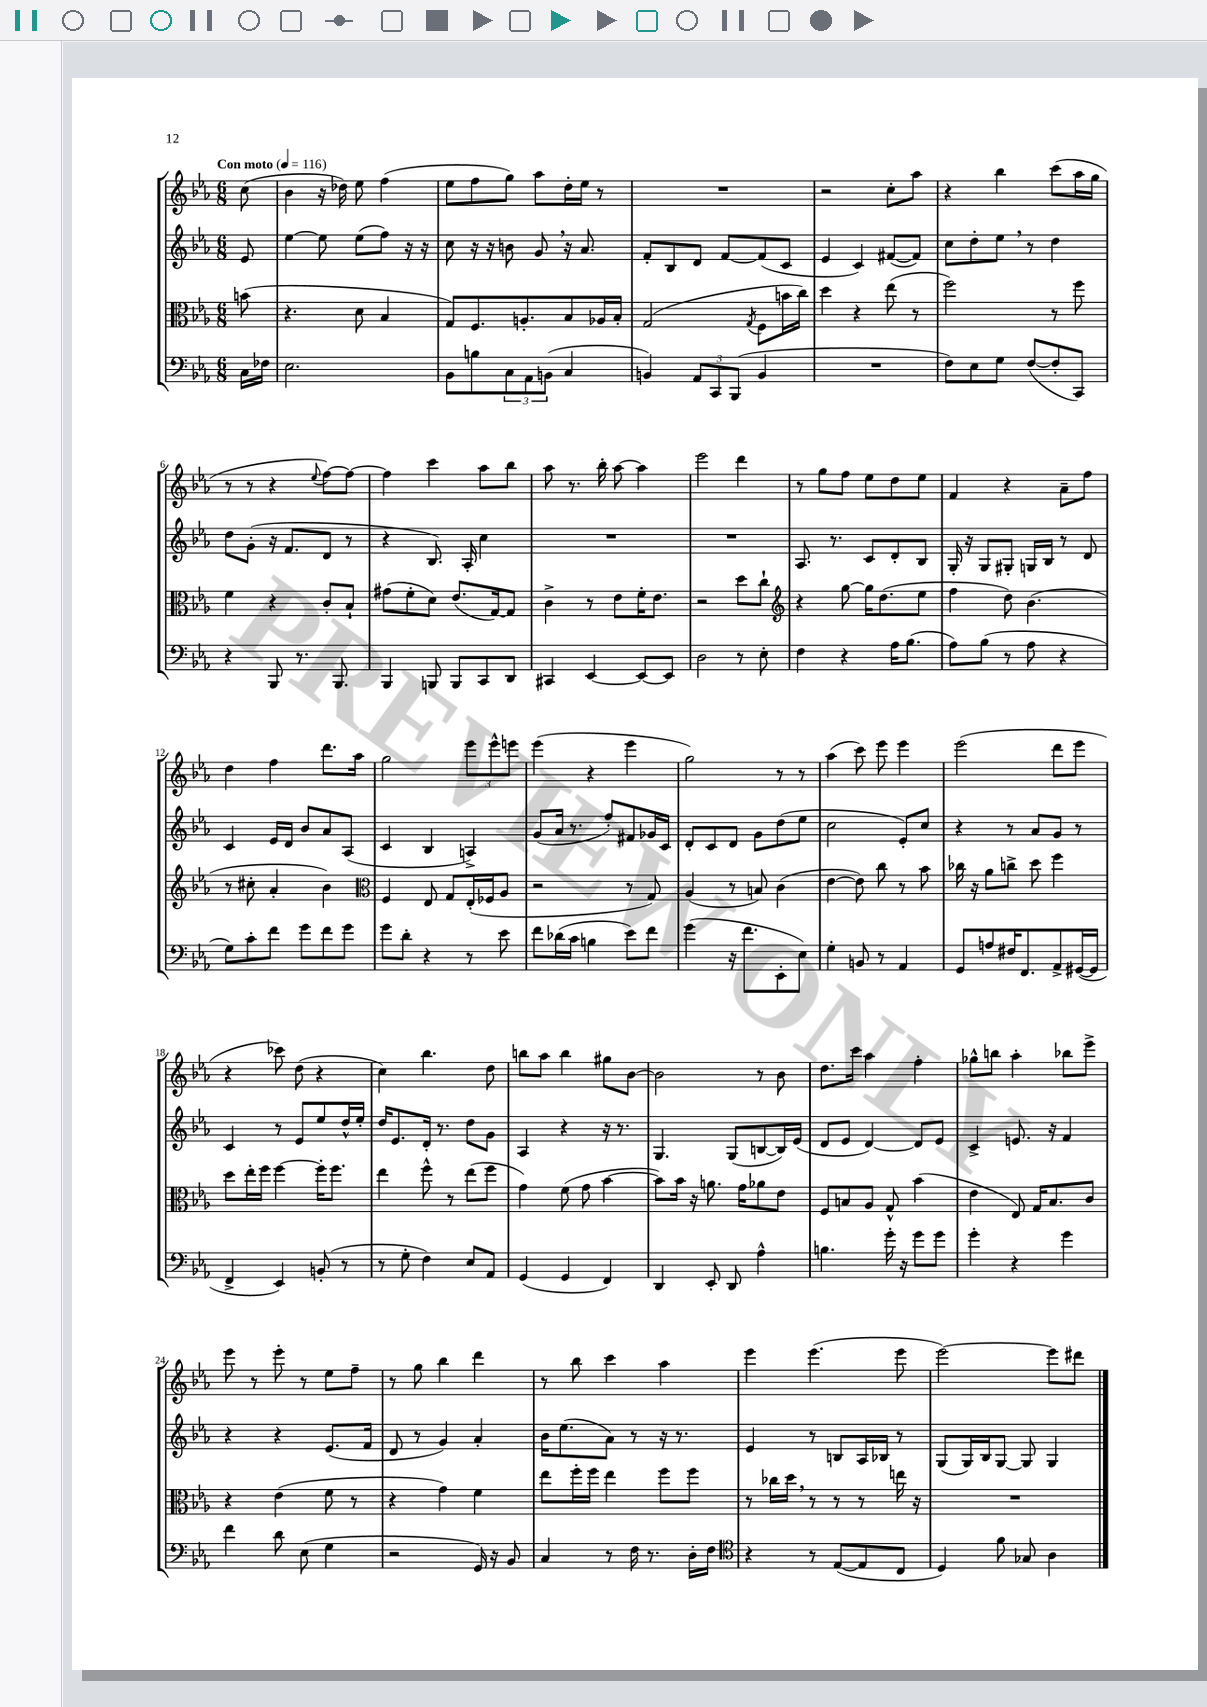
<<
\new StaffGroup <<
\new Staff = "s0" {
    \clef treble \key ees \major \numericTimeSignature \time 6/8 \partial 8 \tempo "Con moto" 4 = 116
    c''8( |
    bes'4 r16 des''16) ees''8 f''4( |
    ees''8 f''8 g''8) aes''8 d''16-. ees''16 r8 |
    R2. |
    r2 c''8-. aes''8 |
    r4 bes''4 c'''8( aes''16 g''16 |
    r8 r8 r4 \appoggiatura { ees''8 } f''8~) f''8~ |
    f''4 c'''4 aes''8 bes''8 |
    aes''8 r8. bes''16-. aes''8~ aes''4 |
    ees'''2 d'''4 |
    r8 g''8 f''8 ees''8 d''8 ees''8 |
    f'4 r4 aes'8-- f''8 |
    d''4 f''4 d'''8. aes''16 |
    g''2 \tuplet 3/2 { ees'''8 ees'''8-^ e'''8 } |
    ees'''4( r4 ees'''4 |
    g''2) r8 r8 |
    aes''4( c'''8) ees'''8 ees'''4 |
    ees'''2( d'''8 ees'''8 |
    r4 ces'''8) d''8( r4 |
    c''4) bes''4. d''8 |
    b''8 aes''8 b''4 gis''8 bes'8~ |
    bes'2 r8 bes'8 |
    d''8. c'''16 aes''4 f''4-. |
    ges''8-^ b''8 aes''4-. bes''8 ees'''8-> |
    ees'''8 r8 ees'''8-. r8 ees''8 f''8-- |
    r8 g''8 bes''4 d'''4 |
    r8 bes''8 c'''4 aes''4 |
    ees'''4 ees'''4.( ees'''8 |
    ees'''2~) ees'''8 dis'''8 \bar "|." |
}
\new Staff = "s1" {
    \clef treble \key ees \major \numericTimeSignature \time 6/8 \partial 8
    ees'8 |
    ees''4~ ees''8 ees''8( f''8) r16 r16 |
    c''8 r16 r16 b'8 g'8 \breathe r16 aes'8. |
    f'8-. bes8 d'8 f'8~ f'8( c'8 |
    ees'4 c'4) fis'8~( fis'8) |
    c''8 d''8-. ees''8 \breathe r8 d''4 |
    d''8 g'8-.( r16 f'8. d'8 r8 |
    r4 bes8.) aes16-. c''4 |
    R2. |
    R2. |
    aes8. r8. c'8 d'8-. bes8 |
    g16-. r16 g8 gis8-. g16 bes16 r8 d'8 |
    c'4 ees'16 d'16 bes'8 aes'8 aes8( |
    c'4 bes4 a4->) |
    g'8( aes'16 r8. f''8-.) fis'8 ges'16 c'16 |
    d'8-. c'8 d'8 g'8 d''8( ees''8 |
    c''2 ees'8-.) c''8 |
    r4 r8 aes'8 g'8 r8 |
    c'4 r8 ees'8 ees''8 d''16-^ ees''16-. |
    d''16 ees'8. d'16-. r8. d''8 g'8 |
    aes4 r4 r16 r8. |
    g4. g8( b8~ b16) ees'16( |
    d'8 ees'8 d'4~) d'8 ees'8 |
    c'4-> e'8. r16 f'4 |
    r4 r4 ees'8.( f'16 |
    d'8 r8 g'4) aes'4-. |
    bes'16 ees''8.( aes'8) r8 r16 r8. |
    ees'4 r8 b8 aes16 bes16 r8 |
    g8( g16) bes16 g8~ g8 g4 \bar "|." |
}
\new Staff = "s2" {
    \clef alto \key ees \major \numericTimeSignature \time 6/8 \partial 8
    b'8( |
    r4. d'8 bes4 |
    g8) f8. a8.-. bes8 aes16 bes16-. |
    g2( \acciaccatura { g8 } f8 b'16 c''16) |
    d''4 r4 ees''8( r8 |
    f''2) r8 f''8 |
    f'4 r4 c'8-. bes8-! |
    gis'8( f'8-. d'8) ees'8.( g16~) g8 |
    c'4-> r8 ees'8 f'16-. ees'8. |
    r2 d''8 c''8-! |
    \clef treble r4 g''8~ g''16 d''8.( ees''8 |
    f''4 d''8) bes'4.( |
    r8 cis''8-. aes'4-. bes'4) |
    \clef alto f4 ees8 g8 ees16-.( fes16 aes8 |
    r2 r8 g8) |
    aes4( r8 b8) c'4( |
    ees'4~ ees'8) c''8 r8 bes'8 |
    ces''16 r16 aes'8 c''8-> d''8 f''4 |
    d''8 ees''16-. f''16 f''4~ f''16-. f''8. |
    ees''4 f''8-^ r8 ees''8( f''8 |
    g'4) f'8( g'8 bes'4~ |
    bes'8) bes'16 r16 a'8. g'16 aes'8 ees'8 |
    f8 b8 aes8 g8-^ bes'4( |
    ees'4 ees8) g16 bes8. c'8 |
    r4 ees'4( f'8 r8 |
    r4 g'4) f'4 |
    ees''8 f''16-. f''16 ees''4 f''8 f''8 |
    r8 ces''16 d''16 \breathe r8 r8 r8 e''16 r16 |
    R2. \bar "|." |
}
\new Staff = "s3" {
    \clef bass \key ees \major \numericTimeSignature \time 6/8 \partial 8
    c16 fes16 |
    ees2. |
    bes,8 b8 \tuplet 3/2 { c8 aes,8 b,8( } c4 |
    b,4) \tuplet 3/2 { aes,8 c,8 bes,,8( } b,4 |
    R2. |
    f8) ees8 g8 f8~( f8-. c,8) |
    r4 bes,,8 r8. bes,,8. |
    bes,,4 b,,8 b,,8 c,8 d,8 |
    cis,4 ees,4~ ees,8~ ees,8 |
    d2 r8 ees8-. |
    f4 r4 aes16 bes8.( |
    aes8) bes8( r8 aes8 r4 |
    g8) c'8-. f'8 g'8 f'8 g'8 |
    g'8 d'8-. r4 r8 ees'8 |
    f'8 des'16( c'16 b4 ees'8) f'8 |
    g'4( r16 f'8. ees,8-. ees8) |
    g4-. b,8 r8 aes,4 |
    g,8 a8 fis16 f,8. aes,8-> gis,16~( gis,16 |
    f,4-> ees,4) b,8-.( r8 |
    r8 g8-. f4) ees8 aes,8 |
    g,4( g,4 f,4) |
    d,4 ees,8-. d,8 aes4-^ |
    b4. g'16-. r16 g'8 g'8 |
    g'4-. r4 g'4 |
    f'4 d'8 ees8( g4 |
    r2 g,16) r16 bes,8 |
    c4 r8 f16 r8. d16-. f16 |
    \clef tenor r4 r8 ees8~( ees8 c8 |
    d4) f'8 ges8 aes4 \bar "|." |
}
>>
>>
